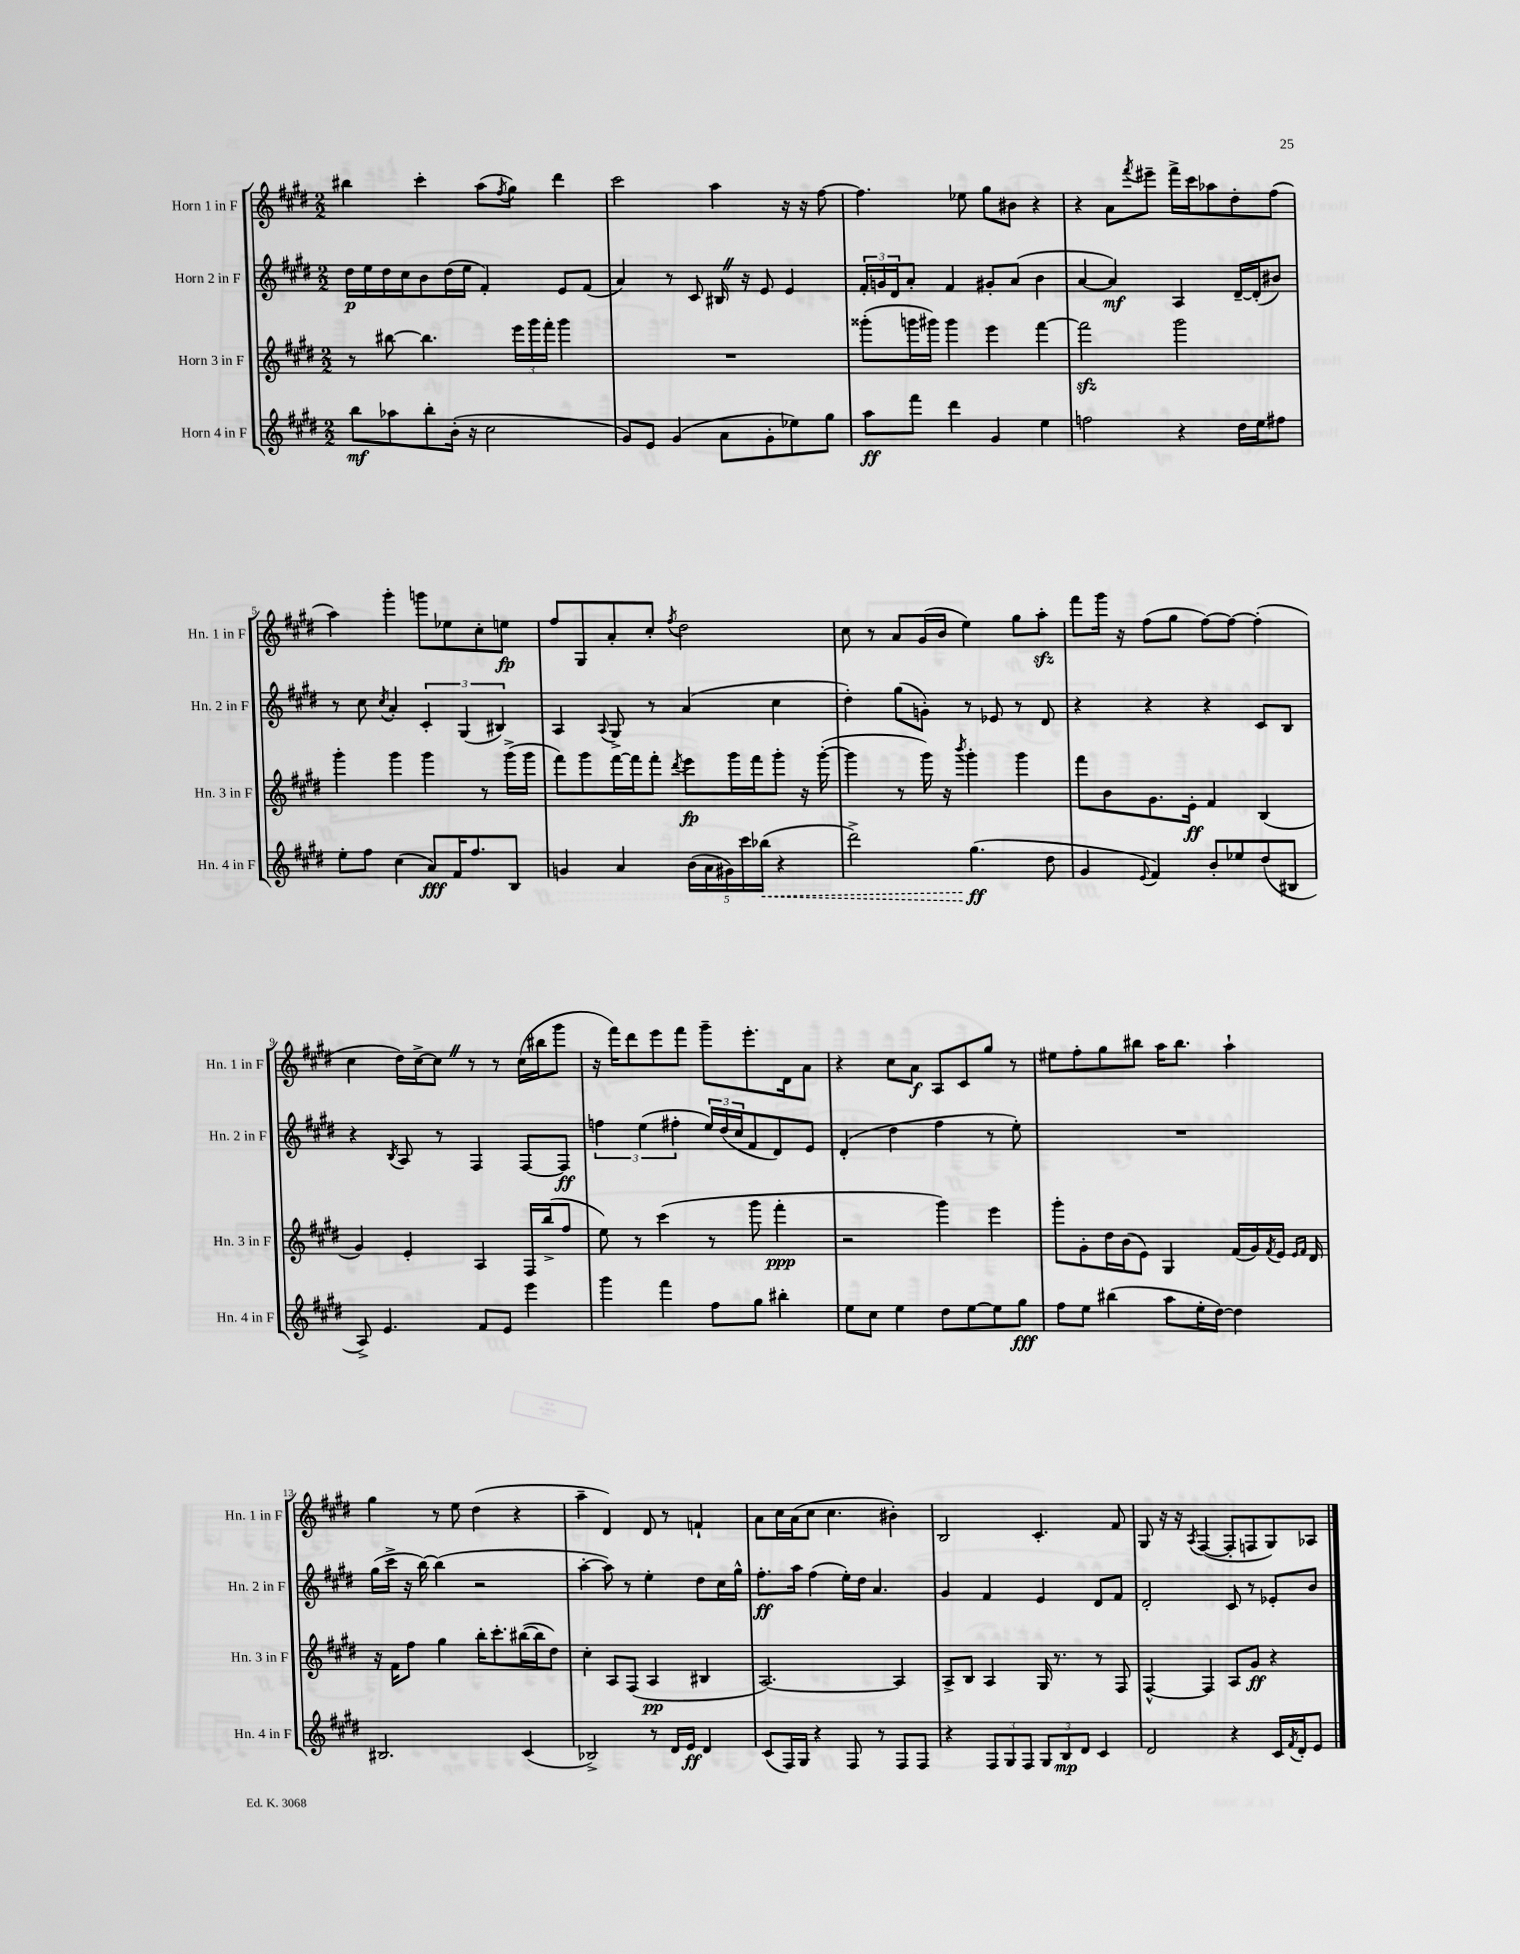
<<
\new StaffGroup <<
\new Staff = "s0" \with { instrumentName = "Horn 1 in F" shortInstrumentName = "Hn. 1 in F" } {
    \clef treble \key e \major \numericTimeSignature \time 2/2
    bis''4 cis'''4-. a''8( \acciaccatura { fis''8 } gis''8) dis'''4 |
    cis'''2 a''4 r16 r16 fis''8~ |
    fis''4. ees''8 gis''8 bis'8 r4 |
    r4 a'8 \acciaccatura { fis'''8 } eis'''8-- fis'''16-> cis'''16 aes''8 dis''8-. fis''8( |
    a''4) gis'''4-. g'''8 ees''8 cis''8-. e''8\fp |
    fis''8 gis8 a'8-. cis''8-. \acciaccatura { fis''8 } dis''2 |
    cis''8 r8 a'8 gis'16( b'16 e''4) gis''8 a''8-.\sfz |
    fis'''8 gis'''16 r16 fis''8( gis''8 fis''8~) fis''8~ fis''4-.( |
    cis''4 dis''16) cis''16~-> cis''8 \once \override BreathingSign.text = \markup { \musicglyph "scripts.caesura.straight" } \breathe r8 r8 cis''16( bis''16 gis'''8 |
    r16 fis'''16) dis'''8 e'''8 fis'''8 gis'''8-- e'''8.-. dis'16 a'8 |
    r4 cis''8 a'8\f a8 cis'8 gis''8 r8 |
    eis''8 fis''8-. gis''8 bis''8 a''16 bis''8. a''4-! |
    gis''4 r8 e''8 dis''4( r4 |
    a''4-- dis'4) dis'8 r8 f'4-! |
    a'8 cis''16 a'16( cis''8 cis''4. bis'4-.) |
    b2 cis'4.-. fis'8 |
    gis8 r16 r16 \acciaccatura { a8 } fis4~( fis8-. f8 gis8) aes8 \bar "|." |
}
\new Staff = "s1" \with { instrumentName = "Horn 2 in F" shortInstrumentName = "Hn. 2 in F" } {
    \clef treble \key e \major \numericTimeSignature \time 2/2
    dis''16\p e''16 dis''16 cis''16 b'8 dis''16( e''16 fis'4-.) e'8 fis'8( |
    a'4) r8 cis'8 bis16 \once \override BreathingSign.text = \markup { \musicglyph "scripts.caesura.straight" } \breathe r16 e'8 e'4 |
    \tuplet 3/2 { fis'16-. g'16 dis'16 } a'8-. fis'4 gis'8-. a'8( b'4 |
    a'4~ a'4\mf) a4 dis'16~-- dis'16-.( bis'8) |
    r8 cis''8 \acciaccatura { cis''8 } a'4-. \tuplet 3/2 { cis'4-. gis4( bis4) } |
    a4 \appoggiatura { a8 } gis8-> r8 a'4( cis''4 |
    dis''4-.) gis''8( g'8-.) r8 ees'8 r8 dis'8 |
    r4 r4 r4 cis'8 b8 |
    r4 \acciaccatura { b8 } a8 r8 fis4 fis8~ fis8\ff |
    \tuplet 3/2 { f''4 e''4( fis''4-. } \tuplet 3/2 { e''16) dis''16( cis''16 } fis'8 dis'8) e'8 |
    dis'4-.( dis''4 fis''4 r8 e''8-.) |
    R1 |
    gis''16( cis'''16-> r16 b''16~) b''4( r2 |
    a''4~-. a''8) r8 e''4-. dis''8 cis''16 gis''16-^ |
    fis''8.-.\ff a''16 fis''4( e''16-.) dis''16 a'4. |
    gis'4 fis'4 e'4 dis'8 fis'8 |
    dis'2-. cis'8 r8 ees'8-. b'8 \bar "|." |
}
\new Staff = "s2" \with { instrumentName = "Horn 3 in F" shortInstrumentName = "Hn. 3 in F" } {
    \clef treble \key e \major \numericTimeSignature \time 2/2
    r8 bis''8~ bis''4. \tuplet 3/2 { e'''16 gis'''16 fis'''16-. } gis'''4 |
    R1 |
    gisis'''8-.( g'''16 gis'''16) gis'''4 e'''4 fis'''4~ |
    fis'''2\sfz gis'''2 |
    gis'''4-. gis'''4 gis'''4 r8 gis'''16->( gis'''16 |
    fis'''8) gis'''8 fis'''16~ fis'''16 fis'''8-. \acciaccatura { dis'''8 } e'''8\fp gis'''16 fis'''16 gis'''8-. r16 gis'''16~-.( |
    gis'''4 r8 gis'''16) r16 \acciaccatura { b'''8 } gis'''4-. gis'''4 |
    fis'''8 b'8 gis'8. e'16-.\ff fis'4 b4( |
    gis'4) e'4-. a4 fis16 b''16->( fis''8 |
    e''8) r8 cis'''4( r8 gis'''8 fis'''4-.\ppp |
    r2 gis'''4) e'''4 |
    gis'''8-. gis'8-. dis''16 b'16( e'8) gis4 fis'16( gis'16) \acciaccatura { fis'8 } e'16 \grace { e'16 fis'16 } dis'16 |
    r16 fis'16 fis''8 gis''4 b''16-. cis'''8.-. bis''16~( bis''16 dis''8) |
    cis''4-. a8 fis8( a4\pp bis4 |
    a2.~) a4 |
    a8-> b8 a4 gis16 r8. r8 fis8 |
    fis4~-^ fis4 a8 gis'8\ff r4 \bar "|." |
}
\new Staff = "s3" \with { instrumentName = "Horn 4 in F" shortInstrumentName = "Hn. 4 in F" } {
    \clef treble \key e \major \numericTimeSignature \time 2/2
    b''8\mf aes''8 b''8-. b'16-.( r16 cis''2 |
    gis'8) e'8 gis'4( a'8 gis'8-. ees''8) gis''8 |
    a''8\ff fis'''8 dis'''4 gis'4 e''4 |
    f''2 r4 dis''16 e''16 fis''8 |
    e''8-. fis''8 cis''4( a'8\fff) fis'16 fis''8. b8 |
    g'4 a'4 \tuplet 5/4 { b'16( a'16 gis'16) cis'''16 \once \override Hairpin.style = #'dashed-line bes''16\<( } r4 |
    dis'''2->) gis''4.\ff\!( dis''8 |
    gis'4 \appoggiatura { e'8 } fis'4) b'8-. ees''8 dis''8( bis8 |
    a8->) e'4. fis'8 e'8 e'''4 |
    gis'''4 fis'''4 fis''8 gis''8 bis''4-. |
    e''8 cis''8 e''4 dis''8 e''8~ e''8 gis''8\fff |
    fis''8 e''8 bis''4( a''8 e''16-. dis''16~) dis''4 |
    bis2. cis'4( |
    bes2->) r8 dis'16 e'16\ff dis'4 |
    cis'8( fis16) gis16 r4 fis8 r8 fis8 fis8 |
    r4 \tuplet 3/2 { fis8 gis8 fis8 } \tuplet 3/2 { gis8 b8\mp dis'8 } cis'4 |
    dis'2 r4 cis'16 \acciaccatura { fis'8 } dis'16-. e'8 \bar "|." |
}
>>
>>
